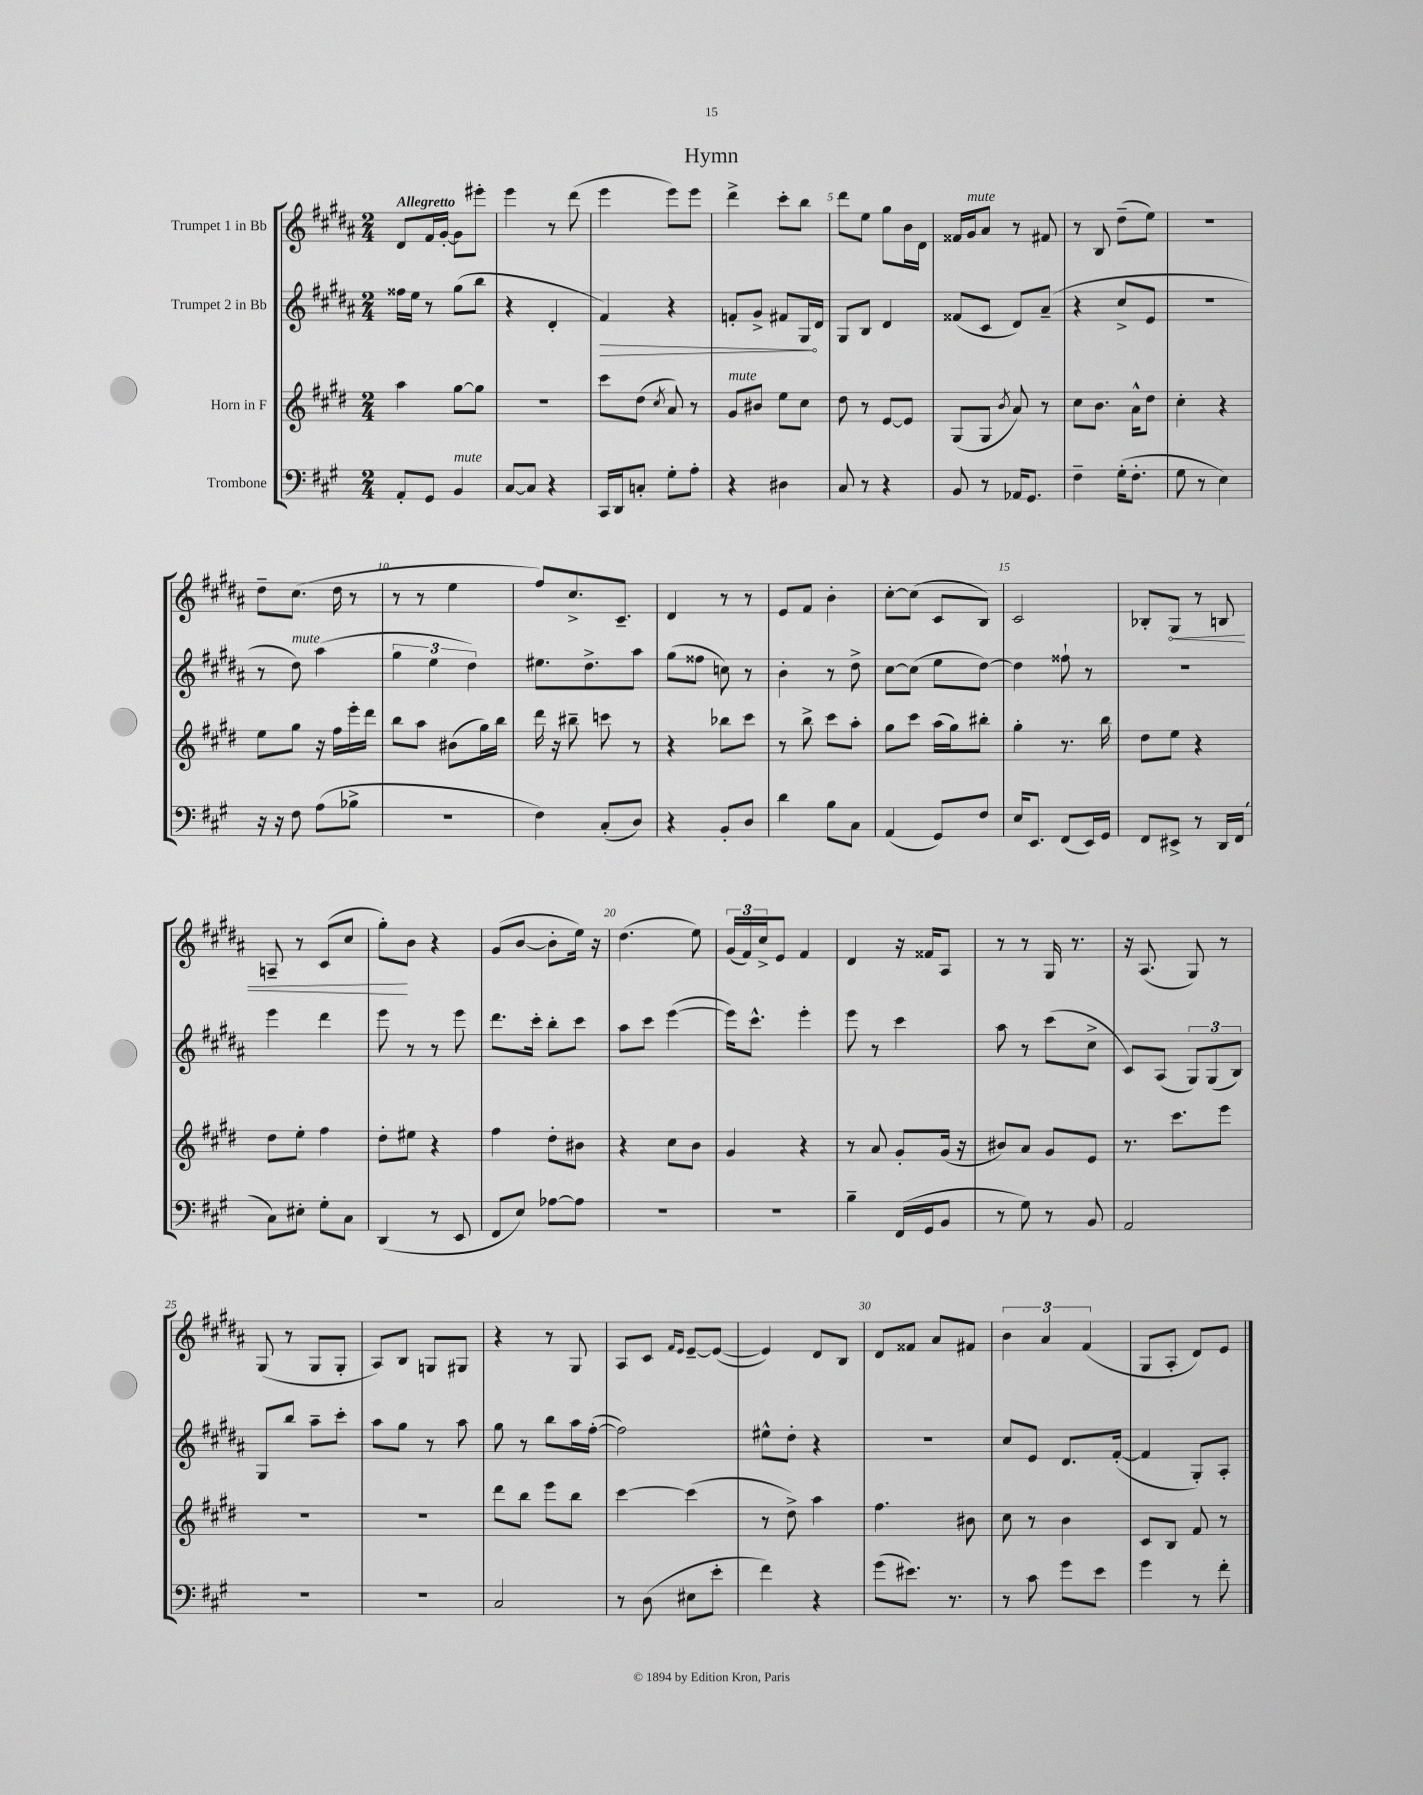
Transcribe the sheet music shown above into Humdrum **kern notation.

**kern	**kern	**kern	**kern
*staff4	*staff3	*staff2	*staff1
*clefF4	*clefG2	*clefG2	*clefG2
*k[f#c#g#]	*k[f#c#g#d#]	*k[f#c#g#d#a#]	*k[f#c#g#d#a#]
*M2/4	*M2/4	*M2/4	*M2/4
8AA'	4aa	16ff##	8d#
.	.	16ee	.
8GG#	.	8r	16f#
.	.	.	[16g#'
4BB	[8gg#	(8gg#	8g#]
.	8gg#]	8bb	8eee#'
=	=	=	=
[8C#	2r	4r	4eee
8C#]	.	.	.
4r	.	4d#'	8r
.	.	.	(8ddd#
=	=	=	=
16CC#	8ccc#	4f#)	4eee
16DD	.	.	.
8C'	(8dd#	.	.
.	8qcc#	.	.
8G#'	8a)	4r	8eee)
8A'	8r	.	8eee
=	=	=	=
4r	8g#	8f'	4ddd#^
.	8b#	8g#^	.
4D#	8ee	8f#	8ccc#'
.	8cc#	16G#	8bb
.	.	16d#	.
=	=	=	=
8C#	8dd#	8G#	8ddd#
8r	8r	8B	8ee
4r	[8e	4d#	8gg#
.	8e]	.	16b
.	.	.	16d#
=	=	=	=
8BB	(8G#	(8f##	16f##
.	.	.	16g#
8r	8G#	8c#	8a#
.	8qb	.	.
16AA-	8a)	8d#)	8r
8.GG#	.	.	.
.	8r	(8a#~	8f#
=	=	=	=
4F#~	8cc#	4r	8r
.	8.b	.	8B
(16G#'	.	8cc#^	(8dd#~
8.F#'	16a^^	.	.
.	8dd#	8e	8ee)
=	=	=	=
8G#	4cc#'	2r	2r
8r	.	.	.
4E)	4r	.	.
=	=	=	=
16r	8ee	8r	8dd#~
16r	.	.	.
8F#	8gg#	8dd#)	(8.cc#
(8A	16r	(4aa#	.
.	16ff#	.	16dd#
8B-^	16eee'	.	8r
.	16ddd#	.	.
=	=	=	=
2r	8bb	6gg#	8r
.	8aa	.	8r
.	.	6ee	.
.	(8b#	.	4ee
.	.	6dd#)	.
.	16gg#)	.	.
.	16bb	.	.
=	=	=	=
4F#)	16ddd#	8.ee#	8ff#)
.	16r	.	.
.	8bb#~	.	8.cc#^
.	.	8.dd#^	.
(8C#'	8ccc	.	.
.	.	.	8.c#~
8D)	8r	8aa#	.
=	=	=	=
4r	4r	(8gg#	4d#
.	.	8ff##	.
8BB'	8bb-	8cc)	8r
8D	8ccc#	8r	8r
=	=	=	=
4d	8r	4b'	8e
.	8bb^	.	8f#
8B	8ccc#	8r	4b'
8C#	8aa'	8dd#^	.
=	=	=	=
(4AA	8gg#	[8cc#	[8cc#'
.	8ccc#	(8cc#]	(8cc#]
8GG#)	(16aa	8ee	8c#
.	16gg#)	.	.
8F#	8bb#'	[8dd#)	8B)
=	=	=	=
16E	4gg#'	4dd#]	2c#
8.EE	.	.	.
(8FF#	8.r	8ff##`	.
16EE)	.	8r	.
16GG#	16bb	.	.
=	=	=	=
8FF#	8dd#	2r	8B-'
8EE#^	8ee	.	8G#
8r	4r	.	8r
16DD	.	.	8B
(16FF#	.	.	.
=	=	=	=
8C#)	8dd#	4eee	8A~
8E#'	8ee'	.	8r
8G#'	4ff#	4ddd#	(8c#
8C#	.	.	8cc#
=	=	=	=
(4DD	8dd#'	8eee	8gg#')
.	8ee#	8r	8b
8r	4r	8r	4r
8EE	.	8eee	.
=	=	=	=
8FF#	4ff#	8.ddd#	(8g#
8E)	.	.	[8b
.	.	16ccc#'	.
[8A-	8dd#'	8bb'	8b']
8A-]	8b#	8ccc#	16ee)
.	.	.	16r
=	=	=	=
2r	4r	8aa#	(4.dd#
.	.	8ccc#	.
.	8cc#	([4eee	.
.	8b	.	8ee)
=	=	=	=
2r	4g#	16eee])	(24g#
.	.	.	24f#)
.	.	8.ccc#^^	.
.	.	.	24cc#^
.	.	.	8e
.	4r	4eee'	4f#
=	=	=	=
4B~	8r	8eee	4d#
.	8a	8r	.
(16FF#	8g#'	4ccc#	16r
16GG#	.	.	16f##
8BB	(16g#	.	8A#
.	16r	.	.
=	=	=	=
8r	8b#)	8aa#	8r
8G#)	8a	8r	8r
8r	8g#	(8ccc#	16G#
.	.	.	8.r
8BB	8e	8cc#^	.
=	=	=	=
2AA	8.r	8c#)	16r
.	.	.	(8.A#
.	.	(8A#	.
.	8.ccc#	.	.
.	.	12G#)	8G#)
.	.	(12G#	.
.	8eee	.	8r
.	.	12B)	.
=	=	=	=
2r	2r	8G#	(8G#
.	.	8bb	8r
.	.	8aa#~	8G#
.	.	8ccc#'	8G#'
=	=	=	=
2r	2r	8aa#	8A#)
.	.	8gg#	8B
.	.	8r	8G
.	.	8aa#	8G#
=	=	=	=
2C#	8ddd#	8gg#	4r
.	8bb	8r	.
.	8eee	8bb	8r
.	8bb	16aa#	8G#
.	.	([16ff#'	.
=	=	=	=
8r	[4ccc#	2ff#])	8A#
(8D	.	.	8c#
.	.	.	16qqf#
.	.	.	16qqe
8E#	(4ccc#]	.	[8e~
8e'	.	.	(8e_
=	=	=	=
4f#)	8r	8ee#^^	4e])
.	8dd#^)	8dd#'	.
4r	4aa	4r	8d#
.	.	.	8B
=	=	=	=
(8g#	4.ff#	2r	8d#
8.e#)	.	.	8f##
.	.	.	8a#
8.r	.	.	.
.	8b#	.	8f#
=	=	=	=
8r	8cc#	8cc#	6b
8c#	8r	8e	.
.	.	.	6a#
8g#	4b	8.d#	.
.	.	.	(6f#
8e	.	.	.
.	.	([16f#'	.
=	=	=	=
4g#	8c#	4f#]	8G#
.	8B	.	8A#'
8r	8f#	8G#')	8d#)
8f#'	8r	8A#'	8e
==	==	==	==
*-	*-	*-	*-
